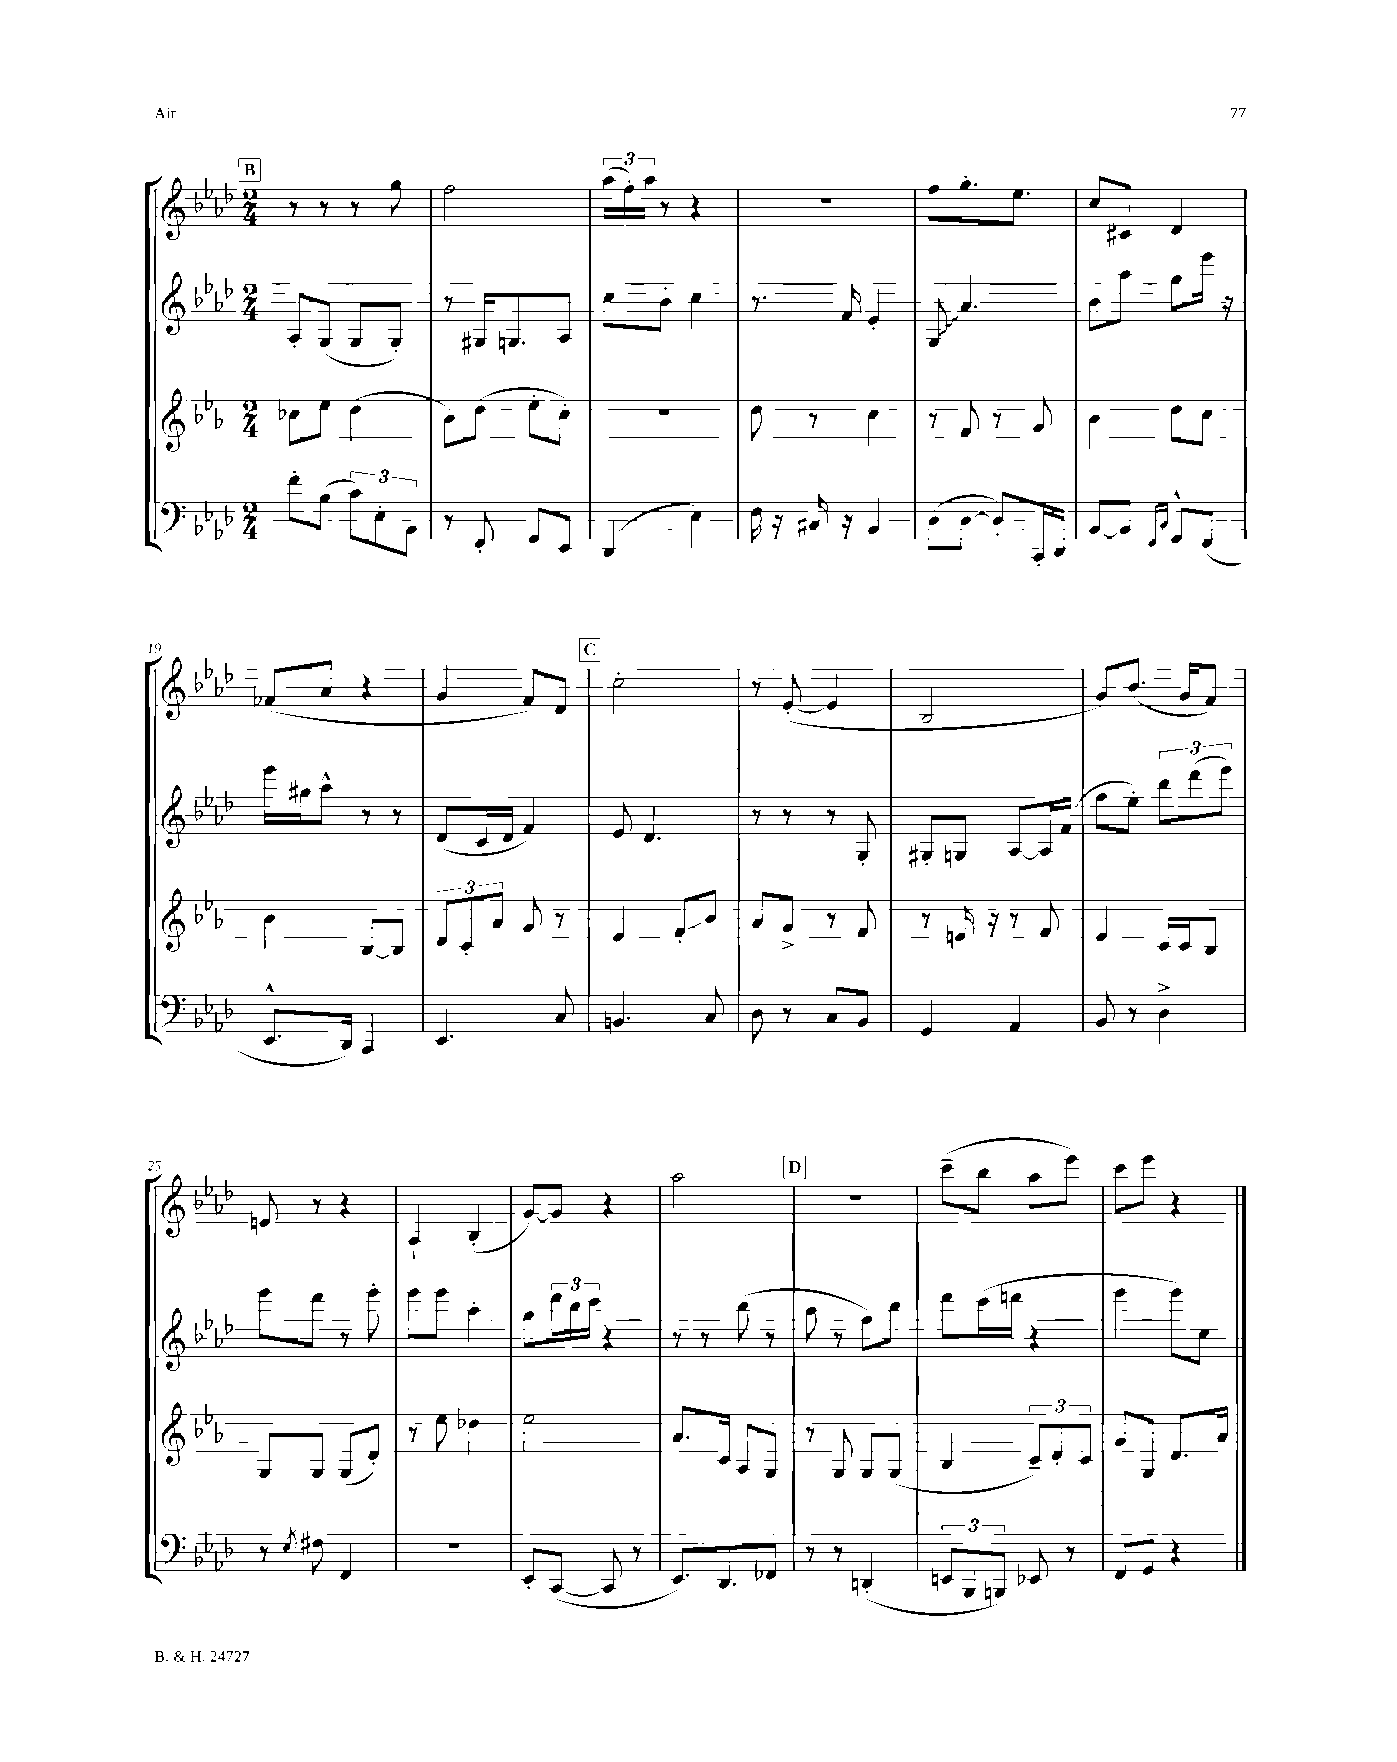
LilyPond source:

<<
\new StaffGroup <<
\new Staff = "s0" {
    \clef treble \key aes \major \numericTimeSignature \time 2/4
    \mark \markup { \box "B" } r8 r8 r8 g''8 |
    f''2 |
    \tuplet 3/2 { aes''16( f''16-.) aes''16 } r8 r4 |
    R2 |
    f''8 g''8.-. ees''8. |
    c''8 cis'8 des'4 |
    fes'8( aes'8 r4 |
    g'4 f'8) des'8 |
    \mark \markup { \box "C" } c''2-. |
    r8 ees'8~-.( ees'4 |
    bes2 |
    g'8) bes'8.( g'16 f'8) |
    e'8 r8 r4 |
    aes4-! bes4-.( |
    g'8~) g'8 r4 |
    aes''2 |
    \mark \markup { \box "D" } R2 |
    c'''8--( bes''8 aes''8 ees'''8) |
    c'''8 ees'''8 r4 \bar "|." |
}
\new Staff = "s1" {
    \clef treble \key aes \major \numericTimeSignature \time 2/4
    \mark \markup { \box "B" } aes8-. g8( g8 g8-.) |
    r8 gis16 g8. aes8 |
    c''8 bes'8-. c''4 |
    r8. f'16 ees'4-. |
    \once \override Glissando.style = #'zigzag g8\glissando aes'4. |
    bes'8 aes''8 g''8 ees'''16 r16 |
    ees'''16 gis''16 aes''8-^ r8 r8 |
    des'8( c'16 des'16 f'4) |
    \mark \markup { \box "C" } ees'8 des'4. |
    r8 r8 r8 g8-. |
    gis8-. g8 aes8~ aes16 f'16( |
    f''8 ees''8-.) \tuplet 3/2 { bes''8 des'''8( ees'''8) } |
    ees'''8 des'''8 r8 ees'''8-. |
    ees'''8 ees'''8 aes''4-. |
    g''8 \tuplet 3/2 { des'''16 bes''16 c'''16 } r4 |
    r8 r8 bes''8( r8 |
    \mark \markup { \box "D" } aes''8 r8 f''8) bes''8 |
    des'''8 c'''16( d'''16 r4 |
    ees'''4 ees'''8) c''8 \bar "|." |
}
\new Staff = "s2" {
    \clef treble \key ees \major \numericTimeSignature \time 2/4
    \mark \markup { \box "B" } ces''8 ees''8 d''4( |
    bes'8) d''8( ees''8-. c''8-.) |
    R2 |
    d''8 r8 c''4 |
    r8 f'8 r8 g'8 |
    bes'4 d''8 c''8 |
    bes'4 bes8~ bes8 |
    \tuplet 3/2 { d'8 c'8-. aes'8 } g'8 r8 |
    \mark \markup { \box "C" } ees'4 f'8-.\glissando bes'8 |
    aes'8 g'8-> r8 f'8 |
    r8 e'16 r16 r8 f'8 |
    ees'4 c'16 c'16 bes8 |
    g8 g8 g8( d'8-.) |
    r8 ees''8 des''4 |
    ees''2 |
    aes'8. c'16 aes8 g8 |
    \mark \markup { \box "D" } r8 g8 g8 g8( |
    bes4 \tuplet 3/2 { c'8--) d'8-. c'8 } |
    g'8 g8 d'8. aes'16 \bar "|." |
}
\new Staff = "s3" {
    \clef bass \key aes \major \numericTimeSignature \time 2/4
    \mark \markup { \box "B" } f'8-. bes8( \tuplet 3/2 { c'8) ees8-. bes,8 } |
    r8 f,8-. g,8 ees,8 |
    des,4( ees4) |
    f16 r16 cis16 r16 bes,4 |
    des8( des8~ des8-.) c,16-. des,16 |
    bes,8~ bes,8 \grace { f,16 c16 } g,8-^ f,8( |
    ees,8.-^ des,16) c,4 |
    ees,4. c8 |
    \mark \markup { \box "C" } b,4. c8 |
    des8 r8 c8 bes,8 |
    g,4 aes,4 |
    bes,8 r8 des4-> |
    r8 \acciaccatura { ees8 } fis8 f,4 |
    r2 |
    ees,8-. c,8~( c,8 r8 |
    ees,8.) des,8. fes,8 |
    \mark \markup { \box "D" } r8 r8 d,4-.( |
    \tuplet 3/2 { e,8 bes,,8 b,,8) } ees,8 r8 |
    f,8 g,8 r4 \bar "|." |
}
>>
>>
\layout { \context { \Score currentBarNumber = #13 } }
